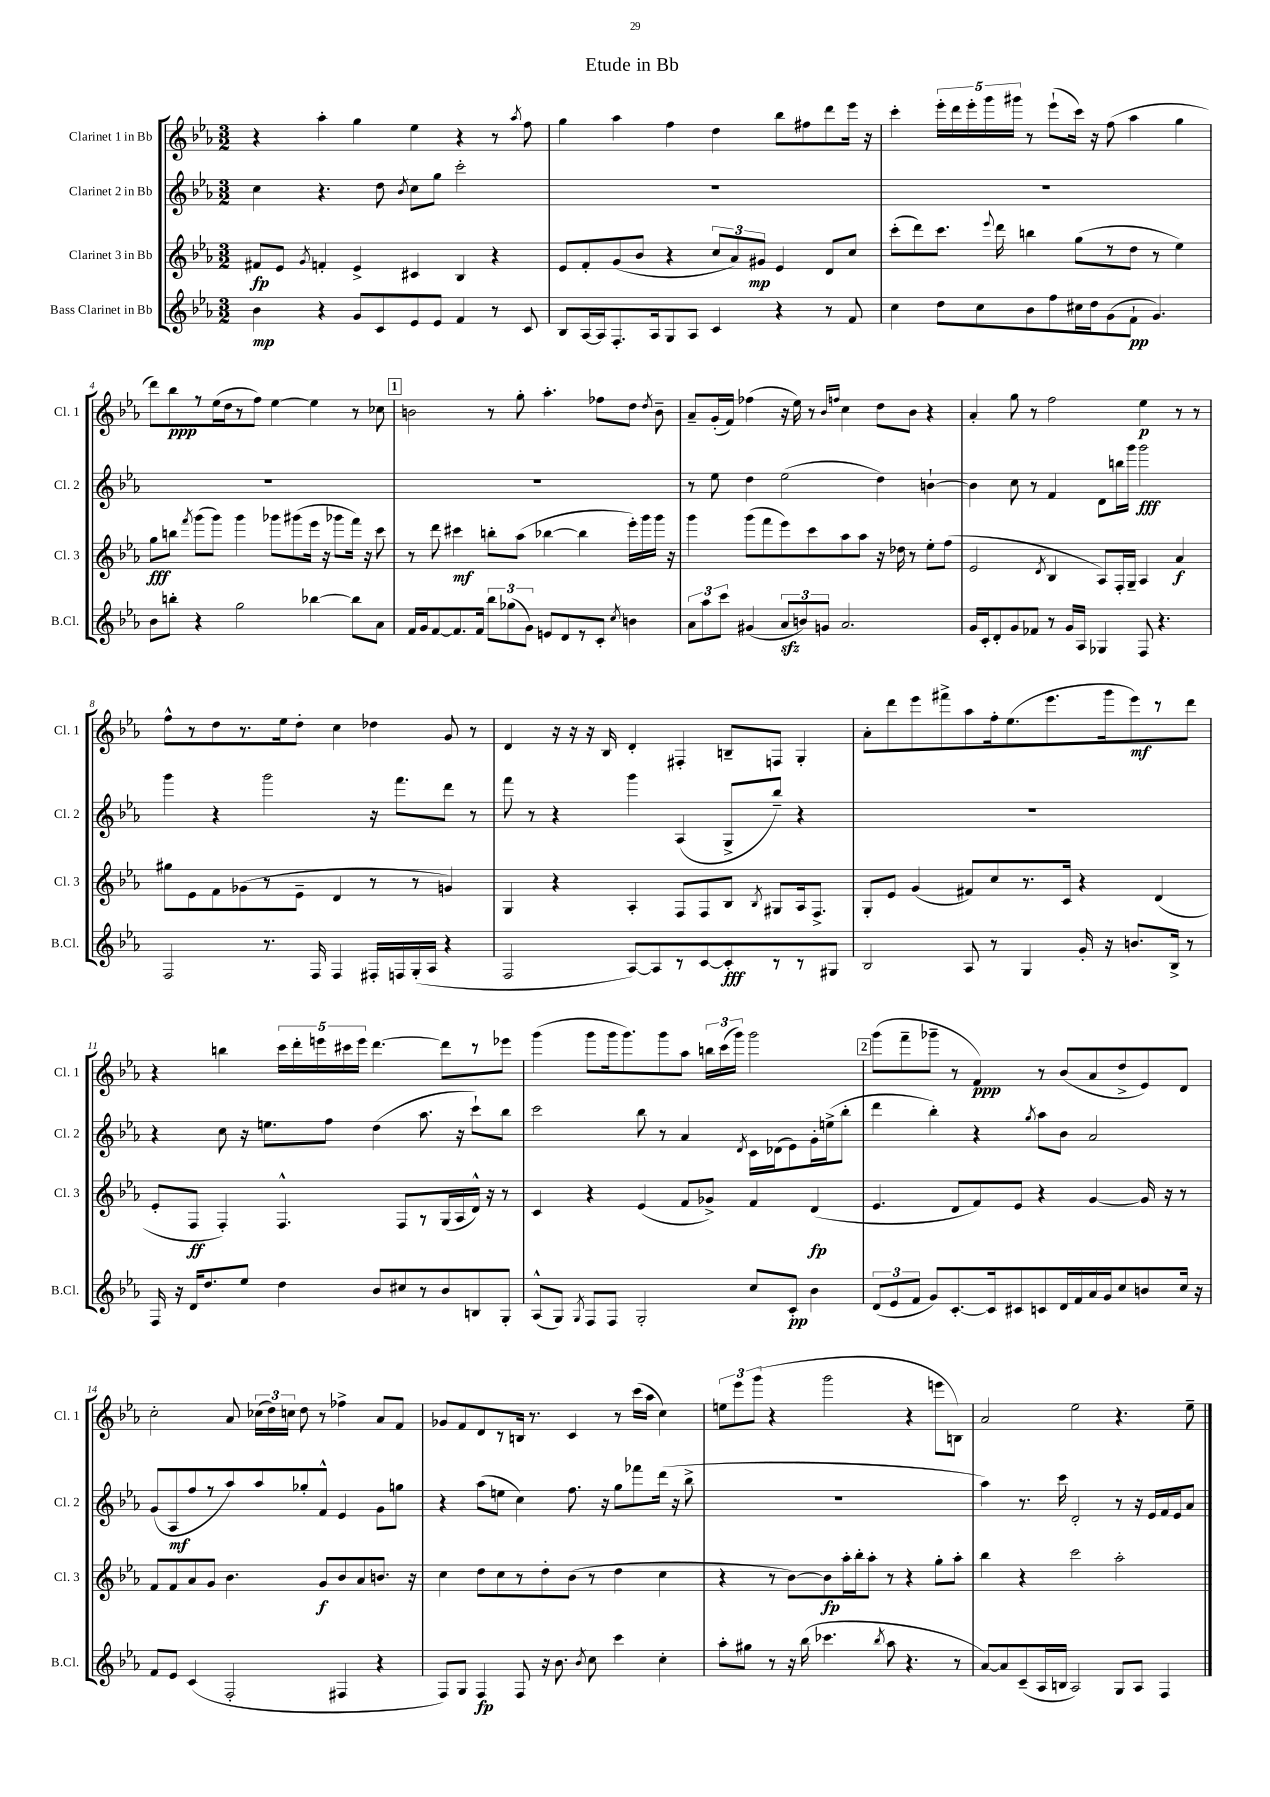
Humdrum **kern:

**kern	**kern	**kern	**kern
*staff4	*staff3	*staff2	*staff1
*clefG2	*clefG2	*clefG2	*clefG2
*k[b-e-a-]	*k[b-e-a-]	*k[b-e-a-]	*k[b-e-a-]
*M3/2	*M3/2	*M3/2	*M3/2
4b-	8f#	4cc	4r
.	8e-	.	.
.	8qg	.	.
4r	4f'	4.r	4aa-'
8g	4e-^	.	4gg
8c	.	8dd	.
.	.	8qb-	.
8e-	4c#	8cc	4ee-
8e-	.	8gg	.
4f	4B-	2ccc'	4r
8r	4r	.	8r
.	.	.	8qaa-
8c	.	.	8ff
=	=	=	=
8B-	8e-	1.r	4gg
[16A-	8f'	.	.
16A-]	.	.	.
8.F'	(8g	.	4aa-
.	8b-	.	.
16A-	.	.	.
8G	4r	.	4ff
8A-	.	.	.
4c	12cc	.	4dd
.	12a-)	.	.
.	12g#	.	.
4r	4e-	.	8bb-
.	.	.	8ff#
8r	8d	.	8ddd
8f	8cc	.	16eee-
.	.	.	16r
=	=	=	=
4cc	(8ccc'	1.r	4ccc'
.	8ddd)	.	.
8dd	8.ccc	.	20eee-'
.	.	.	20ddd
.	.	.	20eee-'
8cc	.	.	.
.	.	.	20ggg
.	8qqeee-	.	.
.	16ddd	.	.
.	.	.	20ggg#
8b-	4bb	.	8r
8ff	.	.	(8eee-`
16cc#	(8gg	.	16ccc)
16dd	.	.	16r
(8g	8r	.	(8ff
8f`	8dd	.	4aa-
4.g)	8r	.	.
.	4ee-)	.	4gg
=	=	=	=
8b-	8gg	1.r	8ddd)
8bb'	8bb	.	8bb-
.	8qfff	.	.
4r	(8ggg	.	8r
.	8ggg)	.	(16ee-
.	.	.	16dd
2gg	4ggg	.	8r
.	.	.	8ff)
.	8ggg-	.	[4ee-
.	(8ggg#	.	.
[4bb-	16eee-	.	4ee-]
.	16r	.	.
.	8ggg-	.	.
8bb-]	16fff)	.	8r
.	16r	.	.
8a-	8ccc	.	8cc-
=	=	=	=
16f	8r	1.r	2b
16g	.	.	.
[8f	8ddd	.	.
8.f]	4ccc#	.	.
16f	.	.	.
12bb-	8bb'	.	8r
(12gg-	.	.	.
.	(8aa-	.	8gg'
12g)	.	.	.
8e	[4bb-	.	4.aa-'
8d	.	.	.
8r	4bb-]	.	.
8c'	.	.	8ff-
8qcc	.	.	.
4b	16eee-')	.	8dd
.	16ggg	.	.
.	.	.	8qdd
.	16ggg	.	8b~
.	16r	.	.
=	=	=	=
12a-	4ggg	8r	8a-~
12aa-	.	.	.
.	.	8ee-	(16g'
12ccc	.	.	.
.	.	.	16f)
(4g#	(8ggg	4dd	(4ff-
.	8fff	.	.
12a-	8eee-)	(2ee-	16r
.	.	.	16ee-)
12b)	.	.	.
.	8ccc	.	8r
12g	.	.	.
.	.	.	16qqb-
.	.	.	16qqff
2.a-	8aa-	.	4cc
.	8aa-	.	.
.	16r	4dd)	8dd
.	16dd-	.	.
.	8r	.	8b-
.	8ee-'	[4b`	4r
.	(8ff	.	.
=	=	=	=
16g	2e-	4b]	4a-'
16c'	.	.	.
8d'	.	.	.
8g	.	8cc	8gg
8f-	.	8r	8r
.	8qd	.	.
8r	4B-	4f	2ff
16g	.	.	.
16A-	.	.	.
4G-	8A-)	8d	.
.	16F'	16bb	.
.	16G~	16ggg	.
8F	4A-	2ggg	4ee-
4.r	.	.	.
.	4a-	.	8r
.	.	.	8r
=	=	=	=
2F	8gg#	4ggg	8ff^^
.	8e-	.	8r
.	8f	4r	8dd
.	(8g-	.	8.r
8.r	8r	2ggg	.
.	.	.	16ee-
.	8e-~	.	8dd'
16F	.	.	.
4F	4d	.	4cc
16F#'	8r	16r	4dd-
16F	.	8.fff	.
(16G'	8r	.	.
16A-	.	.	.
4r	4g)	8ddd	8g
.	.	8r	8r
=	=	=	=
2F	4G	8fff	4d
.	.	8r	.
.	4r	4r	16r
.	.	.	16r
.	.	.	16r
.	.	.	16B-
[8A-)	4A-'	4ggg	4d'
8A-]	.	.	.
8r	8F	(4A-	4F#'
[8c	8F	.	.
8c']	8B-	8G^	8B~
.	8qB-	.	.
8r	8G#	8bb-~)	8F
8r	16A-	4r	4G'
.	8.F^	.	.
8G#	.	.	.
=	=	=	=
2B-	8G'	1.r	8a-'
.	8e-	.	8ddd
.	(4g	.	8eee-
.	.	.	8fff#^
8A-	8f#)	.	8aa-
8r	8cc	.	16ff'
.	.	.	(8.ee-
4G	8.r	.	.
.	.	.	8.eee-
.	16c	.	.
16g'	4r	.	.
16r	.	.	16ggg
8.b	.	.	8eee-)
.	(4d	.	8r
16B-^	.	.	.
8r	.	.	8ddd
=	=	=	=
16F	8e-'	4r	4r
16r	.	.	.
16d	8F	.	.
8.dd	.	.	.
.	4F')	8cc	4bb
8ee-	.	16r	.
.	.	8.ee	.
4dd	4.F^^	.	20ccc
.	.	.	20ddd'
.	.	.	20eee
.	.	8ff	.
.	.	.	20ccc#
.	.	.	20eee
8b-	.	(4dd	[4.ddd
8cc#	8F	.	.
8r	8r	8.aa-	.
8b-	(16G	.	8ddd]
.	16A-	16r	.
8B	16d^^)	8ccc`)	8r
.	16r	.	.
8G'	8r	8bb-	8eee-
=	=	=	=
(8A-^^	4c	2ccc	(4ggg
8G)	.	.	.
8qG	.	.	.
8F	4r	.	8ggg
8F	.	.	16ggg
.	.	.	8.ggg)
2G'	(4e-	8bb-	.
.	.	8r	8ggg
.	8f	4a-	8aa-
.	8g-^)	.	24bb
.	.	.	(24ccc
.	.	.	24ggg)
.	.	8qd	.
8cc	4f	16c	2ggg
.	.	(16d-	.
8c'	.	8e-)	.
4b-	(4d	16g'	.
.	.	(16ee^	.
.	.	8bb-'	.
=	=	=	=
(12d	4.e-	4ddd	(8ggg
12e-	.	.	.
.	.	.	8fff~
12f	.	.	.
8g)	.	4bb-')	8ggg-~
[8.c'	8d	.	8r
.	8f)	4r	4f)
16c]	.	.	.
8c#	8e-	.	.
.	.	8qgg	.
8c	4r	8aa-	8r
16d	.	8b-	(8b-
16f	.	.	.
16a-	[4g	2a-	8a-
16g	.	.	.
8cc	.	.	8dd^
8b	16g]	.	8e-)
.	16r	.	.
16cc	8r	.	8d
16r	.	.	.
=	=	=	=
8f	8f	(8g	2cc'
8e-	8f	8A-	.
(4c	8a-	8ff	.
.	8g	8r	.
2F'	4.b-	8aa-)	8a-
.	.	8aa-	(24cc-
.	.	.	24dd)
.	.	.	24cc
.	.	8gg-'	8dd
.	8g	8f^^	8r
4F#	8b-	4e-	4ff-^
.	8a-	.	.
4r	8.b	8g	8a-
.	.	8gg	8f
.	16r	.	.
=	=	=	=
8F)	4cc	4r	8g-
8G	.	.	8f
4F	8dd	(8aa-	8d
.	8cc	8ee	8r
8F	8r	4cc)	16B
.	.	.	8.r
16r	8dd'	.	.
8.b-	.	.	.
.	(8b-	8.ff	4c
8qb-	.	.	.
8cc	8r	.	.
.	.	16r	.
4ccc	4dd	8gg	8r
.	.	8fff-	(16ccc
.	.	.	16aa-
4cc'	4cc	(16ddd	4cc)
.	.	16r	.
.	.	8bb-^	.
=	=	=	=
8aa-'	4r	1.r	12ee
.	.	.	12eee-
8gg#	.	.	.
.	.	.	(12ggg
8r	8r	.	4r
16r	[8b-)	.	.
(16bb-	.	.	.
4.ccc-	8b-]	.	2ggg
.	16aa-'	.	.
.	16bb-'	.	.
.	8aa-'	.	.
8qbb-	.	.	.
8aa-	8r	.	.
4.r	4r	.	4r
.	8gg'	.	8eee
8r	8aa-'	.	8B)
=	=	=	=
[8a-)	4bb-	4aa-)	2a-
8a-]	.	.	.
(8c~	4r	8.r	.
16A-	.	.	.
16B	.	16ccc	.
2A-)	2ccc	2d'	2ee-
8G	2aa-'	8r	4.r
8A-	.	16r	.
.	.	16e-	.
4F	.	16f	.
.	.	16e-	.
.	.	8a-	8ee-~
==	==	==	==
*-	*-	*-	*-
